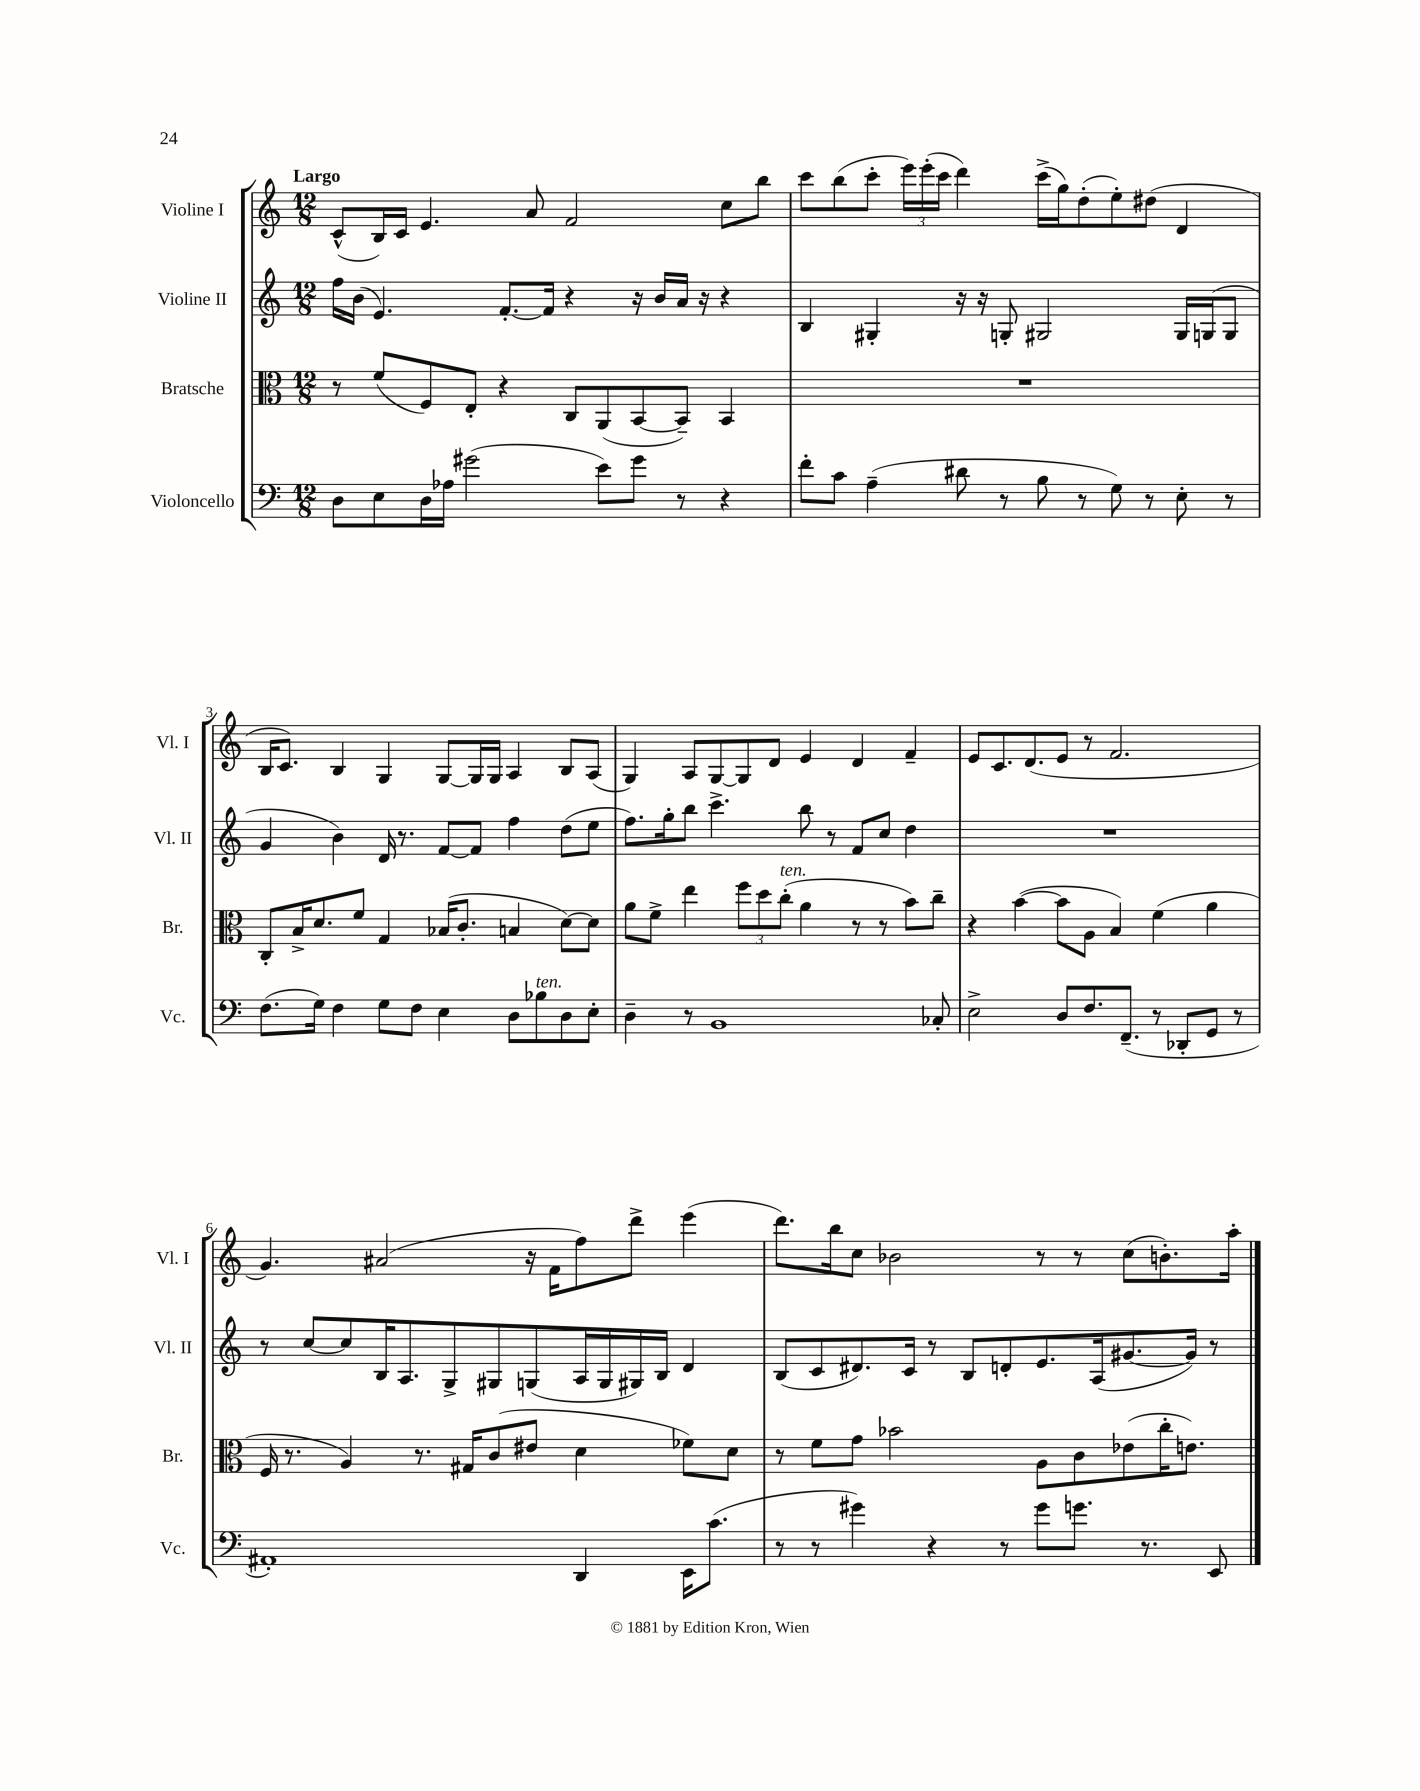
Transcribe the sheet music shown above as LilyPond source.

<<
\new StaffGroup <<
\new Staff = "s0" \with { instrumentName = "Violine I" shortInstrumentName = "Vl. I" } {
    \clef treble \key c \major \numericTimeSignature \time 12/8 \tempo "Largo"
    \autoBeamOff c'8[-^( b16) c'16] e'4. a'8 f'2 c''8[ b''8] |
    c'''8[ b''8( c'''8]-. \tuplet 3/2 { e'''16[) e'''16-.( c'''16] } d'''4) c'''16[->( g''16) d''8-.( e''8-.) dis''8]( d'4 |
    b16[ c'8.]) b4 g4 g8[~ g16 g16] a4 b8[ a8]( |
    g4) a8[ g8~ g8 d'8] e'4 d'4 f'4-- |
    e'8[ c'8. d'8.( e'8] r8 f'2. |
    g'4.) ais'2( r16 f'16[ f''8) d'''8]-> e'''4( |
    d'''8.[) b''16 c''8] bes'2 r8 r8 c''8[( b'8.-.) a''16]-. \bar "|." |
}
\new Staff = "s1" \with { instrumentName = "Violine II" shortInstrumentName = "Vl. II" } {
    \clef treble \key c \major \numericTimeSignature \time 12/8
    \autoBeamOff f''16[ b'16]( e'4.) f'8.[~-. f'16] r4 r16 b'16[ a'16] r16 r4 |
    b4 gis4-. r16 r16 g8-. gis2 gis16[ g16( g8] |
    g'4 b'4) d'16 r8. f'8[~ f'8] f''4 d''8[( e''8] |
    f''8.[) g''16-. b''8] c'''4.-> b''8 r8 f'8[ c''8] d''4 |
    R1. |
    r8 c''8[~ c''8 b16 a8. g8-> gis8 g8( a16 g16 gis16) b16] d'4 |
    b8[( c'8 dis'8.) c'16] r8 b8[ d'8-. e'8. a16( gis'8.~ gis'16]) r8 \bar "|." |
}
\new Staff = "s2" \with { instrumentName = "Bratsche" shortInstrumentName = "Br." } {
    \clef alto \key c \major \numericTimeSignature \time 12/8
    \autoBeamOff r8 f'8[( f8) e8]-. r4 c8[ a,8( b,8~ b,8]--) b,4 |
    R1. |
    c8[-. b16-> d'8. f'8] g4 bes16[( c'8.]-. b4 d'8[~) d'8] |
    a'8[ f'8]-> e''4 \tuplet 3/2 { f''8[ d''8 c''8]-.^\markup { \italic "ten." }( } a'4 r8 r8 b'8[) c''8]-- |
    r4 b'4~( b'8[ a8] b4) f'4( a'4 |
    f16 r8. a4) r8. gis16[ c'8( eis'8] d'4 fes'8[) d'8] |
    r8 f'8[ g'8] bes'2 a8[ c'8 ees'8( c''16-. e'8.]) \bar "|." |
}
\new Staff = "s3" \with { instrumentName = "Violoncello" shortInstrumentName = "Vc." } {
    \clef bass \key c \major \numericTimeSignature \time 12/8
    \autoBeamOff d8[ e8 d16 aes16] gis'2( e'8[) gis'8] r8 r4 |
    f'8[-. c'8] a4--( dis'8 r8 b8 r8 g8) r8 e8-. r8 |
    f8.[( g16]) f4 g8[ f8] e4 d8[ bes8^\markup { \italic "ten." } d8 e8]-. |
    d4-- r8 b,1 ces8-. |
    e2-> d8[ f8. f,8.]--( r8 des,8[-. g,8] r8 |
    ais,1-.) d,4 e,16[ c'8.]( |
    r8 r8 gis'4) r4 r8 gis'8[ g'8.] r8. e,8 \bar "|." |
}
>>
>>
